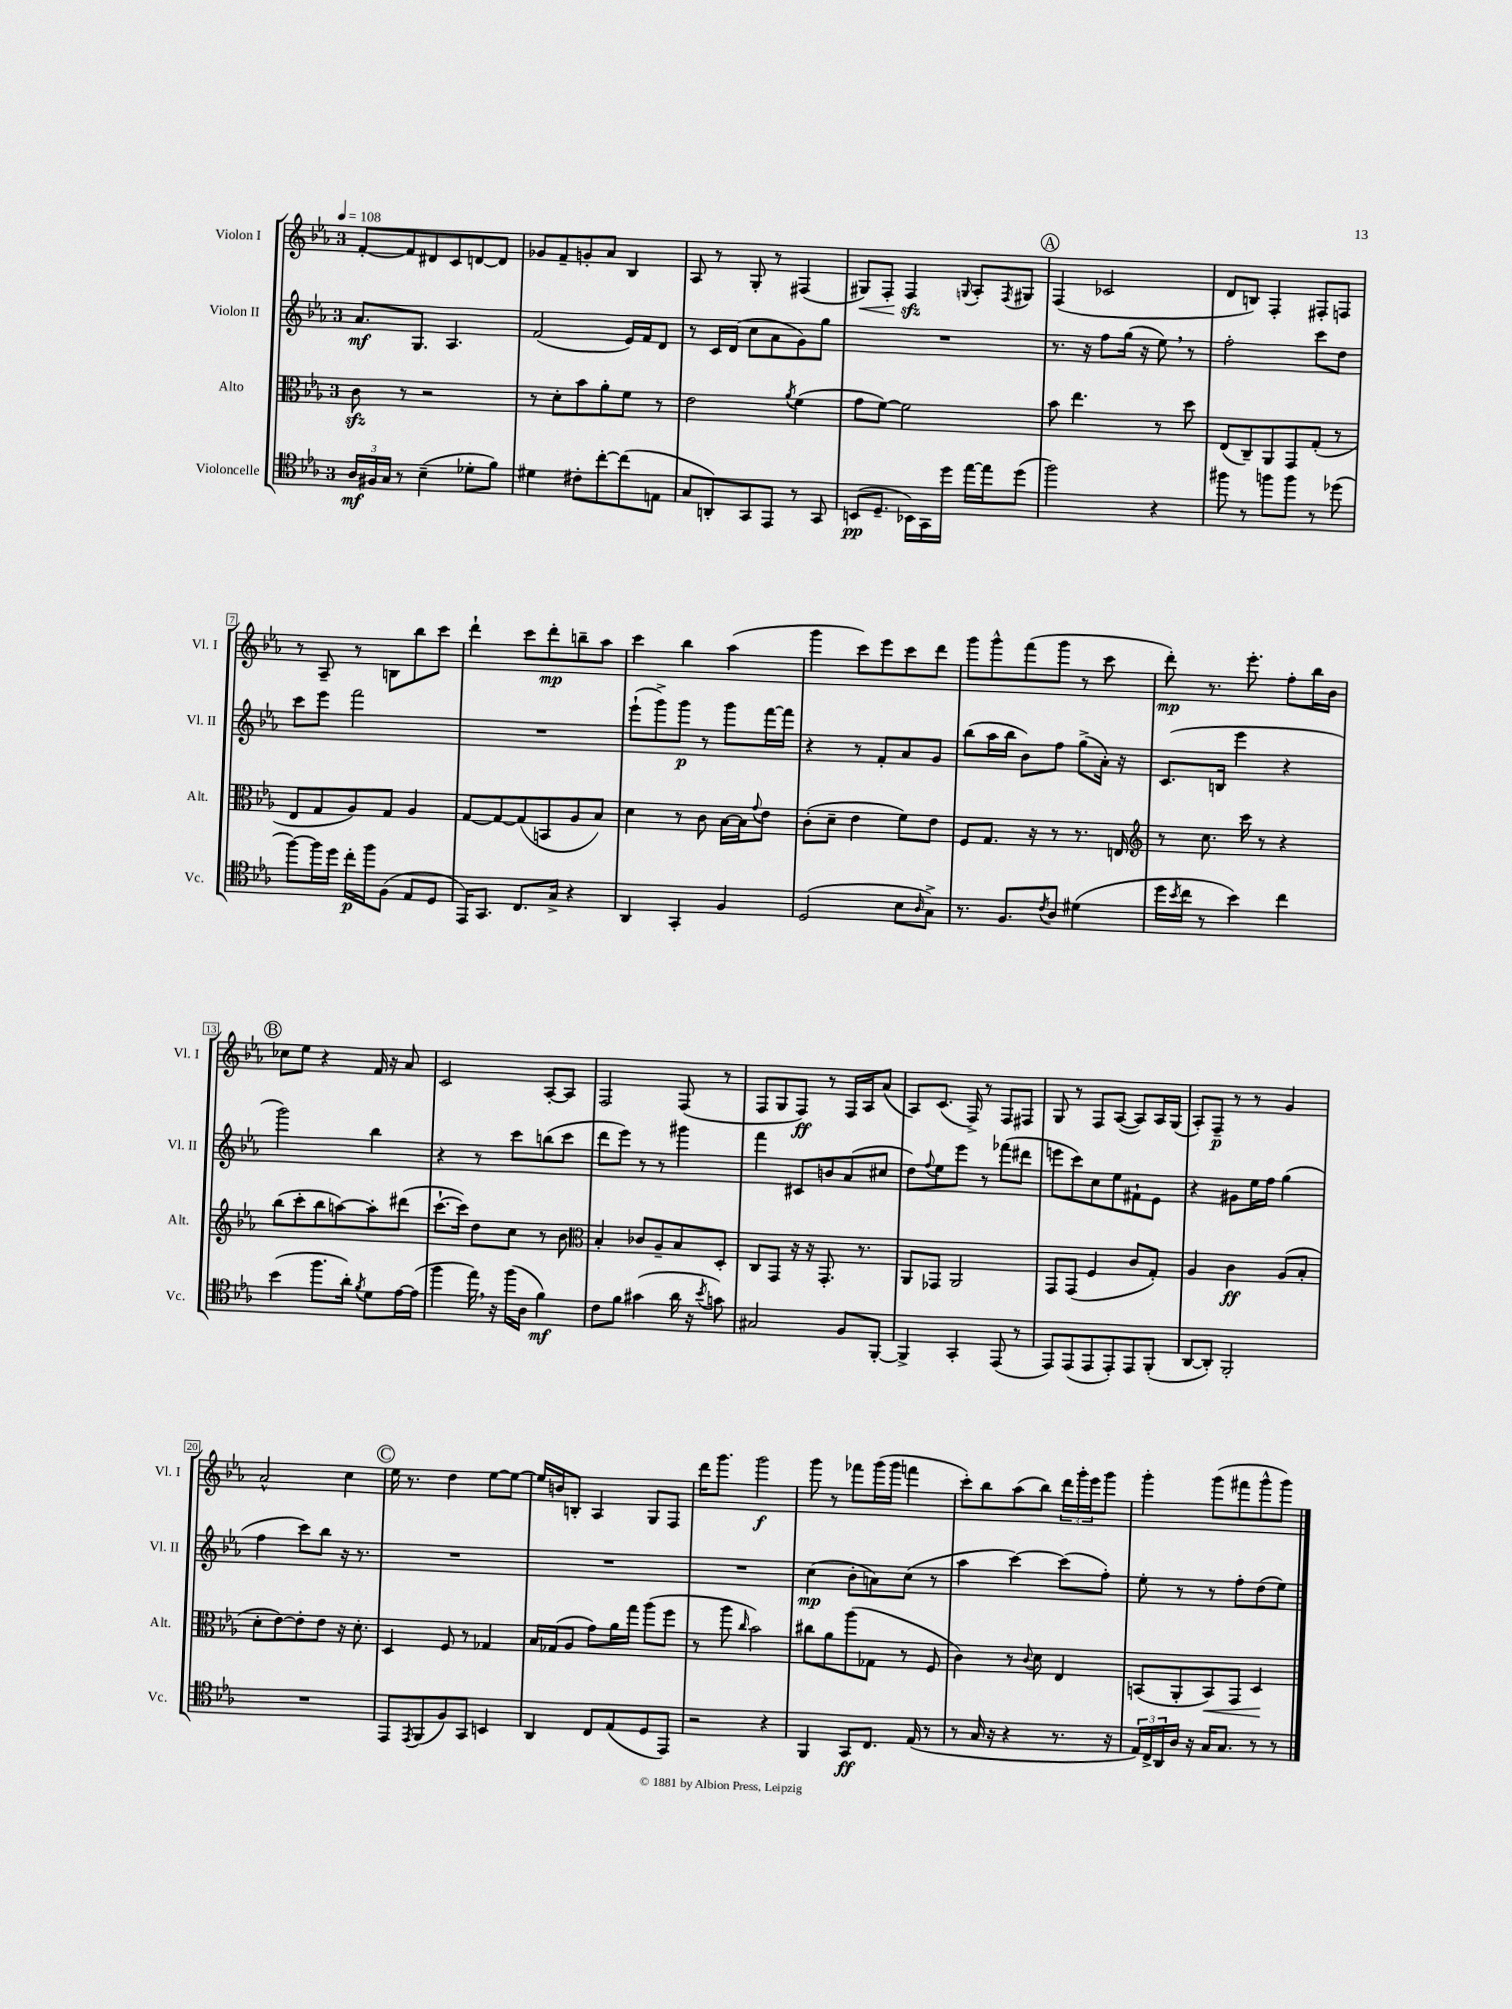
<<
\new StaffGroup <<
\new Staff = "s0" \with { instrumentName = "Violon I" shortInstrumentName = "Vl. I" } {
    \clef treble \key ees \major \once \override Staff.TimeSignature.style = #'single-digit \time 3/4 \tempo 4 = 108
    f'8~-. f'8 dis'8 c'8 d'8~ d'8 |
    ges'8 f'8-- g'8-. aes'8 bes4 |
    aes8 r8 g8-. r8 fis4( |
    gis8\<) f8-. f4\sfz\! \appoggiatura { g8 } aes8-. \acciaccatura { f8 } gis8 |
    \mark \markup { \circle "A" } f4( ces'2 |
    d'8 b8) f4-. fis8-. f8 |
    r8 aes8-- r8 b8 bes''8 c'''8 |
    d'''4-! c'''8 d'''8-.\mp b''8-- aes''8 |
    c'''4 bes''4 aes''4( |
    g'''4 c'''8) ees'''8 c'''8 d'''8 |
    g'''8 g'''8-^ f'''8( g'''8 r8 c'''8 |
    d'''8-.\mp) r8. ees'''8.-. f''8-. bes''16 bes'16 |
    \mark \markup { \circle "B" } ces''8 ees''8 r4 f'16 r16 aes'8 |
    c'2 aes8~-. aes8 |
    f2 f8( r8 |
    f8 g8 f8\ff) r8 f16 aes16 aes'8( |
    aes8) c'8.( f16->) r8 f8 fis8 |
    g8 r8 f8 aes8~( aes8) aes16 g16( |
    aes8-.) f8--\p r8 r8 g'4 |
    aes'2-^ c''4 |
    \mark \markup { \circle "C" } ees''16 r8. d''4 ees''8~ ees''8~ |
    ees''16 b'16 b8-. aes4 g8 f8 |
    d'''16 g'''8. g'''2\f |
    g'''8 r8 fes'''8 g'''16( g'''16 f'''4 |
    c'''8-.) bes''8 aes''8( bes''8) \tuplet 3/2 { d'''16 g'''16-. ees'''16 } g'''8 |
    g'''4-. g'''8( fis'''8 g'''8-^ g'''8) \bar "|." |
}
\new Staff = "s1" \with { instrumentName = "Violon II" shortInstrumentName = "Vl. II" } {
    \clef treble \key ees \major \once \override Staff.TimeSignature.style = #'single-digit \time 3/4
    aes'8.\mf g8. aes4. |
    f'2( ees'16) f'16 d'8 |
    r8 c'16 d'16( c''8 aes'8 g'8) g''8 |
    R2. |
    \mark \markup { \circle "A" } r8. r16 f''8 g''16( r16 ees''8) \breathe r8 |
    f''2-. c'''8 d''8 |
    c'''8 ees'''8 f'''2 |
    R2. |
    ees'''8-!( g'''8->) g'''8\p r8 g'''8 f'''16~ f'''16 |
    r4 r8 f'8-. aes'8 g'8 |
    bes''8( aes''16 bes''16 bes'8) f''8 g''8->( aes'16-.) r16 |
    c'8.( b16 ees'''4 r4 |
    \mark \markup { \circle "B" } g'''2) bes''4 |
    r4 r8 c'''8 b''8( c'''8 |
    d'''8 ees'''8) r8 r8 gis'''4 |
    f'''4 cis'8 b'8 aes'8( cis''8 |
    d''8) \appoggiatura { f''8 } ees''8 ees'''8 r8 fes'''8( dis'''8 |
    e'''8 c'''8) c''8 ees''8 fis'8-! ees'8 |
    r4 gis'8 ees''16 f''16 g''4( |
    f''4 c'''8) bes''8 r16 r8. |
    \mark \markup { \circle "C" } R2. |
    R2. |
    R2. |
    c''4\mp( bes'8-. a'8) c''8( r8 |
    aes''4 c'''4~) c'''8( f''8-.) |
    ees''8-. r8 r8 f''8-. d''8( ees''8) \bar "|." |
}
\new Staff = "s2" \with { instrumentName = "Alto" shortInstrumentName = "Alt." } {
    \clef alto \key ees \major \once \override Staff.TimeSignature.style = #'single-digit \time 3/4
    c'8\sfz r8 r2 |
    r8 d'8-. bes'8 aes'8-. f'8 r8 |
    ees'2 \acciaccatura { aes'8 } f'4( |
    g'8 f'8~) f'2 |
    \mark \markup { \circle "A" } bes'8 ees''4. r8 d''8 |
    ees8( c8--) aes,8 g,8 g8-.( r8 |
    ees8 g8 aes8) g8 aes4 |
    g8~ g8~ g8( b,8 aes8 bes8) |
    d'4 r8 c'8 bes16~ bes16 \appoggiatura { g'8 } ees'8 |
    c'8-.( d'8-- ees'4 f'8) ees'8 |
    f8 g8. r16 r8 r8. e16 |
    \clef treble r8 c''8. c'''16 r8 r4 |
    \mark \markup { \circle "B" } bes''8( c'''8-. bes''8 a''8~) a''8-. dis'''8( |
    c'''8.~-! c'''16) d''8 c''8 r8 bes'8 |
    \clef alto bes4-. ces'8 aes8-- bes8 d8-. |
    c8 g,8 r16 r16 g,8.-. r8. |
    aes,8 ges,8 aes,2 |
    g,8 g,8( f4 c'8 g8-.) |
    aes4 c'4\ff aes8( bes8-. |
    d'8-. ees'8~) ees'8-. ees'8 r16 d'8.-. |
    \mark \markup { \circle "C" } d4 f8 r8 ges4 |
    bes16 ges16( aes8 g'8) aes'16 g''16 aes''8( f''8 |
    r8 aes''8 \grace { c''16 } bes'2) |
    cis''8 aes'8 aes''8( ges8 r8 f8 |
    c'4) r8 \appoggiatura { c'8 } d'8 ees4 |
    b,8( aes,8-. b,8\<) g,8 d4\! \bar "|." |
}
\new Staff = "s3" \with { instrumentName = "Violoncelle" shortInstrumentName = "Vc." } {
    \clef tenor \key ees \major \once \override Staff.TimeSignature.style = #'single-digit \time 3/4
    \tuplet 3/2 { aes16\mf fis16 g16 } r8 bes4--( des'8-. f'8) |
    dis'4 cis'8-. c''8~-. c''8( e8 |
    g8 a,8-.) g,8 ees,8 r8 g,8 |
    b,8\pp( d8.-- bes,16) g,16 d''16 ees''16~ ees''16 d''8( |
    \mark \markup { \circle "A" } f''2) r4 |
    fis''8 r8 f''8 f''8 r8 des''8( |
    f''8~) f''16 d''16 c''16-.\p f''16 f8( ees8 d8 |
    ees,16) g,8. c8. g16-> r4 |
    aes,4 g,4-. f4 |
    d2( bes8 \grace { aes16 } g8->) |
    r8. f8. \acciaccatura { c'8 } aes8 dis'4( |
    d''16 \acciaccatura { bes'8 } c''16 r8 bes'4) c''4 |
    \mark \markup { \circle "B" } bes'4( f''8. aes'16-.) \acciaccatura { f'8 } d'8 ees'16~ ees'16( |
    f''4 ees''16) \breathe r16 f''16( aes16 f'4\mf) |
    c'8 f'8 gis'4( aes'16 r16 \acciaccatura { bes'8 } g'8) |
    gis2 f8 f,8~-. |
    f,4-> g,4-. ees,8( r8 |
    ees,8) ees,8( ees,8 ees,8-.) ees,8 f,8-.( |
    aes,8~ aes,8-.) f,2-. |
    R2. |
    \mark \markup { \circle "C" } ees,8 \acciaccatura { ees,8 } f,8( f8) g,8 b,4 |
    aes,4 c8 ees8( d8 ees,8) |
    r2 r4 |
    f,4 g,8\ff c8. ees16( r8 |
    r8 g16 r16 r4 r8. r16 |
    \tuplet 3/2 { ees16) c16-> aes,16 } aes16 r16 g16 g8. r8 r8 \bar "|." |
}
>>
>>
\layout { \context { \Score \override BarNumber.stencil = #(make-stencil-boxer 0.1 0.3 ly:text-interface::print) } }
